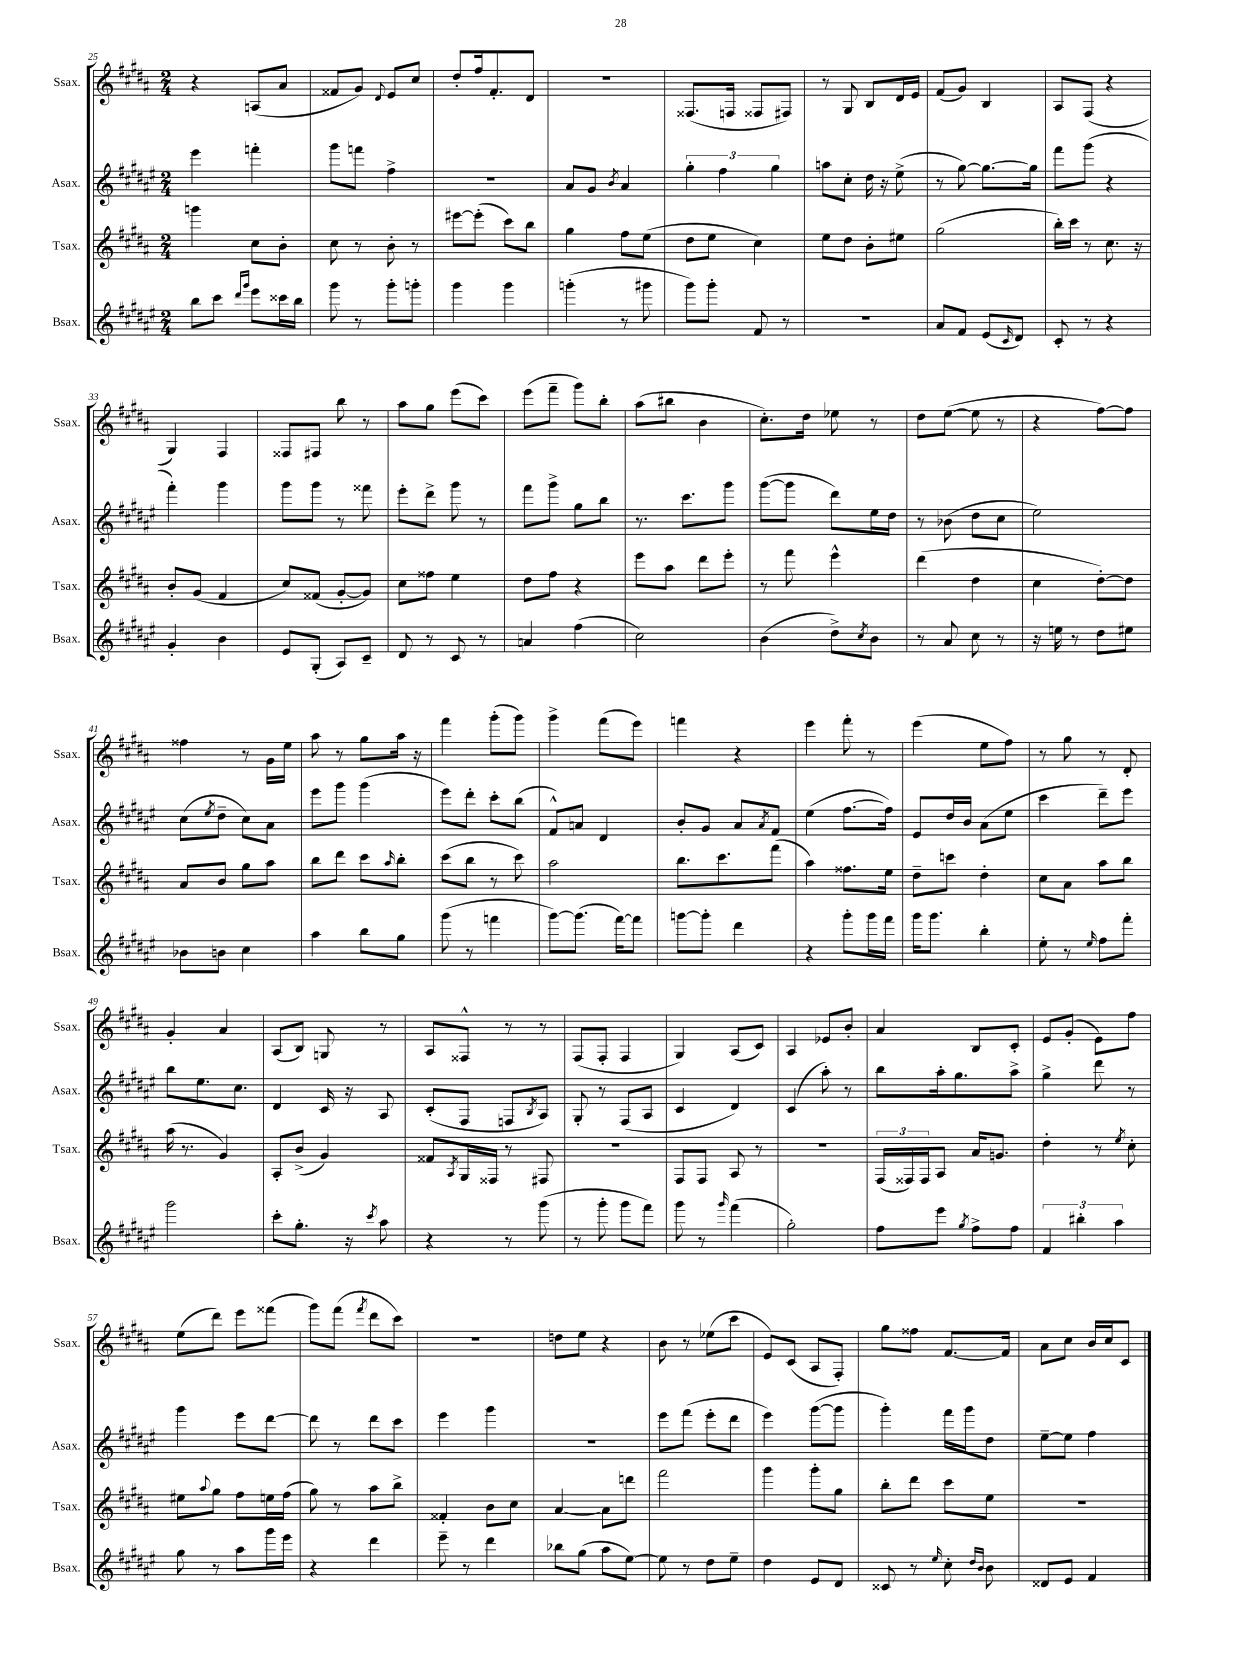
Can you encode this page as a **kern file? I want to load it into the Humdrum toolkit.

**kern	**kern	**kern	**kern
*staff4	*staff3	*staff2	*staff1
*clefG2	*clefG2	*clefG2	*clefG2
*k[f#c#g#d#a#e#]	*k[f#c#g#d#a#]	*k[f#c#g#d#a#e#]	*k[f#c#g#d#a#]
*M2/4	*M2/4	*M2/4	*M2/4
8bb	4ggg	4eee#	4r
8ccc#	.	.	.
16qqddd#	.	.	.
16qqggg#	.	.	.
8eee#	8cc#	4fff'	(8A
16ccc##	8b'	.	8a#
16bb	.	.	.
=	=	=	=
8ggg#	8cc#	8ggg#	8f##
8r	8r	8fff	8g#)
.	.	.	8qqd#
8ggg#'	8b'	4ff#^	8e
8ggg'	8r	.	8cc#
=	=	=	=
4ggg#	[8eee#	2r	8dd#'
.	(8eee#']	.	16ff#
.	.	.	8.f#'
4ggg#	8ccc#)	.	.
.	8bb	.	8d#
=	=	=	=
(4ggg'	4gg#	8a#	2r
.	.	8g#	.
.	.	8qb	.
8r	8ff#	4a#	.
8ggg#	(8ee	.	.
=	=	=	=
8ggg#)	8dd#	6gg#'	(8.F##
8ggg#'	8ee	.	.
.	.	6ff#	.
.	.	.	16F
8f#	4cc#)	.	8F##
.	.	6gg#	.
8r	.	.	8F#)
=	=	=	=
2r	8ee	8aa	8r
.	8dd#	8cc#'	8G#
.	8b'	16dd#	8B
.	.	16r	.
.	8ee#	(8ee#^	16d#
.	.	.	16e
=	=	=	=
8a#	(2gg#	8r	(8f#
8f#	.	[8gg#)	8g#)
(8e#	.	8.gg#_	4B
16qqc#	.	.	.
8d#)	.	.	.
.	.	16gg#]	.
=	=	=	=
8c#'	16bb')	8fff#	8A#
.	16ccc#	.	.
8r	8r	(8ggg#	(8F#
4r	8.cc#	4r	4r
.	16r	.	.
=	=	=	=
4g#'	8b'	4fff#')	4G#)
.	(8g#	.	.
4b	4f#	4ggg#	4F#
=	=	=	=
8e#	8cc#)	8ggg#	8F##
(8G#'	(8f##	8ggg#	8F#
8A#)	[8g#'	8r	8bb
8c#~	8g#])	8fff##	8r
=	=	=	=
8d#	8cc#	8eee#'	8aa#
8r	8ff##	8ddd#^	8gg#
8c#	4ee	8ggg#	(8eee
8r	.	8r	8ccc#)
=	=	=	=
4a	8dd#	8fff#	(8eee
.	8ff#	8ggg#^	8fff#~
(4ff#	4r	8gg#	8ggg#)
.	.	8bb	8bb'
=	=	=	=
2cc#)	8eee	8.r	(8aa#
.	8aa#	.	8bb#
.	.	8.ccc#	.
.	8ddd#	.	4b
.	8eee'	8ggg#	.
=	=	=	=
(4b	8r	([8ggg#	8.cc#')
.	8fff#	8ggg#]	.
.	.	.	16dd#
8dd#^)	4eee^^	8ddd#)	8ee-
8qcc#	.	.	.
8b	.	16ee#	8r
.	.	16dd#	.
=	=	=	=
8r	(4ddd#	8r	8dd#
8a#	.	(8b-	([8ee
8cc#	4dd#	8dd#	8ee]
8r	.	8cc#	8r
=	=	=	=
16r	4cc#	2ee#)	4r
16ee	.	.	.
8r	.	.	.
8dd#	[8dd#')	.	[8ff#)
8ee#	8dd#]	.	8ff#]
=	=	=	=
8b-	8a#	(8cc#	4ff##
.	.	8qee#	.
8b	8b	8dd#~	.
4cc#	8gg#	8cc#)	8r
.	8aa#	8a#	16g#
.	.	.	16ee
=	=	=	=
4aa#	8bb	8eee#	8aa#
.	8ddd#	8ggg#	8r
8bb	8ccc#	(4ggg#	8gg#
.	16qqaa#	.	.
8gg#	8bb'	.	16aa#
.	.	.	16r
=	=	=	=
(8ggg#	(8ccc#	8eee#)	4fff#
8r	8bb	8ddd#'	.
4fff	8r	8ccc#'	(8ggg#'
.	8ccc#)	(8bb	8ggg#)
=	=	=	=
[8ggg#)	2aa#	8f#^^)	4ggg#^
(8.ggg#]	.	8a	.
.	.	4d#	(8fff#
[16fff#)	.	.	.
8fff#]	.	.	8eee)
=	=	=	=
[8ggg	8.bb	8b'	4fff
8ggg']	.	8g#	.
.	8.ccc#	.	.
4ddd#	.	8a#	4r
.	.	8qa#	.
.	(8fff#	8f#	.
=	=	=	=
4r	4aa#)	(4ee#	4eee
8ggg#'	8.ff##	[8.ff#	8fff#'
16ggg#	.	.	8r
16fff#	16ee	16ff#])	.
=	=	=	=
16ggg#	8dd#~	8e#	(4eee
8.ggg#	.	.	.
.	8ccc	16dd#	.
.	.	16b	.
4bb'	4dd#'	(8a#	8ee
.	.	8ee#	8ff#)
=	=	=	=
8ee#'	8cc#	4ccc#	8r
8r	8a#	.	8gg#
16qqee#	.	.	.
8ff#	8aa#	8ddd#~)	8r
8fff#'	8bb	8eee#	8d#'
=	=	=	=
2ggg#	(16aa#	8bb	4g#'
.	8.r	.	.
.	.	8.ee#	.
.	4g#)	.	4a#
.	.	8.cc#	.
=	=	=	=
8ccc#'	8A#'	4d#	(8A#
8.gg#'	(8b^	.	8B)
.	4g#)	16c#	8G
16r	.	16r	.
8qccc#	.	.	.
8aa#	.	8A#	8r
=	=	=	=
4r	8f##	(8c#'	8A#
.	8qA#	.	.
.	16G#	8F#	8F##^^
.	16F##	.	.
8r	8r	8F	8r
.	.	8qB	.
(8ggg#	8F#	8A#)	8r
=	=	=	=
8r	2r	8G#'	(8F#
8ggg#'	.	8r	8F#'
8ggg#	.	(8F#	4F#
8fff#)	.	8A#	.
=	=	=	=
8ggg#	8F#	4c#	4G#)
8r	8F#	.	.
16qqggg#	.	.	.
(4fff#	8A#	4d#)	(8A#
.	8r	.	8c#)
=	=	=	=
2gg#')	2r	(4c#	4A#
.	.	8aa#')	8e-
.	.	8r	8b'
=	=	=	=
8ff#	(24F#	8bb	4a#
.	24F##)	.	.
.	24F##	.	.
8eee#	8A#	16aa#'	.
.	.	8.gg#	.
8qgg#	.	.	.
8ff#^	16a#	.	8B
.	8.g	.	.
8ff#	.	8aa#^	8c#'
=	=	=	=
6f#	4dd#'	4gg#^	8e
.	.	.	(8g#'
6bb#'	.	.	.
.	8r	8ddd#	8e)
6aa#	.	.	.
.	8qee	.	.
.	8cc#'	8r	8ff#
=	=	=	=
8gg#	8ee#	4ggg#	(8ee
.	8qqaa#	.	.
8r	8gg#	.	8ddd#)
8aa#	8ff#	8eee#	8eee
16ggg#	16ee	[8ddd#	(8fff##
16eee#	(16ff#	.	.
=	=	=	=
4r	8gg#)	8ddd#]	8ggg#)
.	8r	8r	(8fff#
.	.	.	8qfff#
4ddd#	8aa#	8ddd#	8ddd#
.	8bb^	8ccc#	8ccc#)
=	=	=	=
8eee#~	4f##'	4eee#	2r
8r	.	.	.
4ddd#	8b	4ggg#	.
.	8cc#	.	.
=	=	=	=
8bb-	[4a#	2r	8dd
(8gg#	.	.	8ee
8aa#	8a#]	.	4r
[8ee#)	8ddd	.	.
=	=	=	=
8ee#]	2fff#	8eee#	8b
8r	.	(8fff#	8r
8dd#	.	8eee#'	(8ee-
8ee#~	.	8ddd#	8ccc#
=	=	=	=
4dd#	4ggg#	4eee#)	8e)
.	.	.	(8c#
8e#	8ggg#'	([8ggg#	8A#
8d#	8gg#	8ggg#]	8F#')
=	=	=	=
8c##	8bb'	4ggg#')	8gg#
8r	8ddd#	.	8ff##
16qqee#	.	.	.
8cc#'	8ccc#	16fff#	[8.f#
.	.	16ggg#	.
16qqdd#	.	.	.
16qqb	.	.	.
8b	8ee	8dd#	.
.	.	.	16f#]
=	=	=	=
8d##	2r	[8ee#~	8a#
8e#	.	8ee#]	8cc#
4f#	.	4ff#	16b
.	.	.	16cc#
.	.	.	8c#
==	==	==	==
*-	*-	*-	*-
